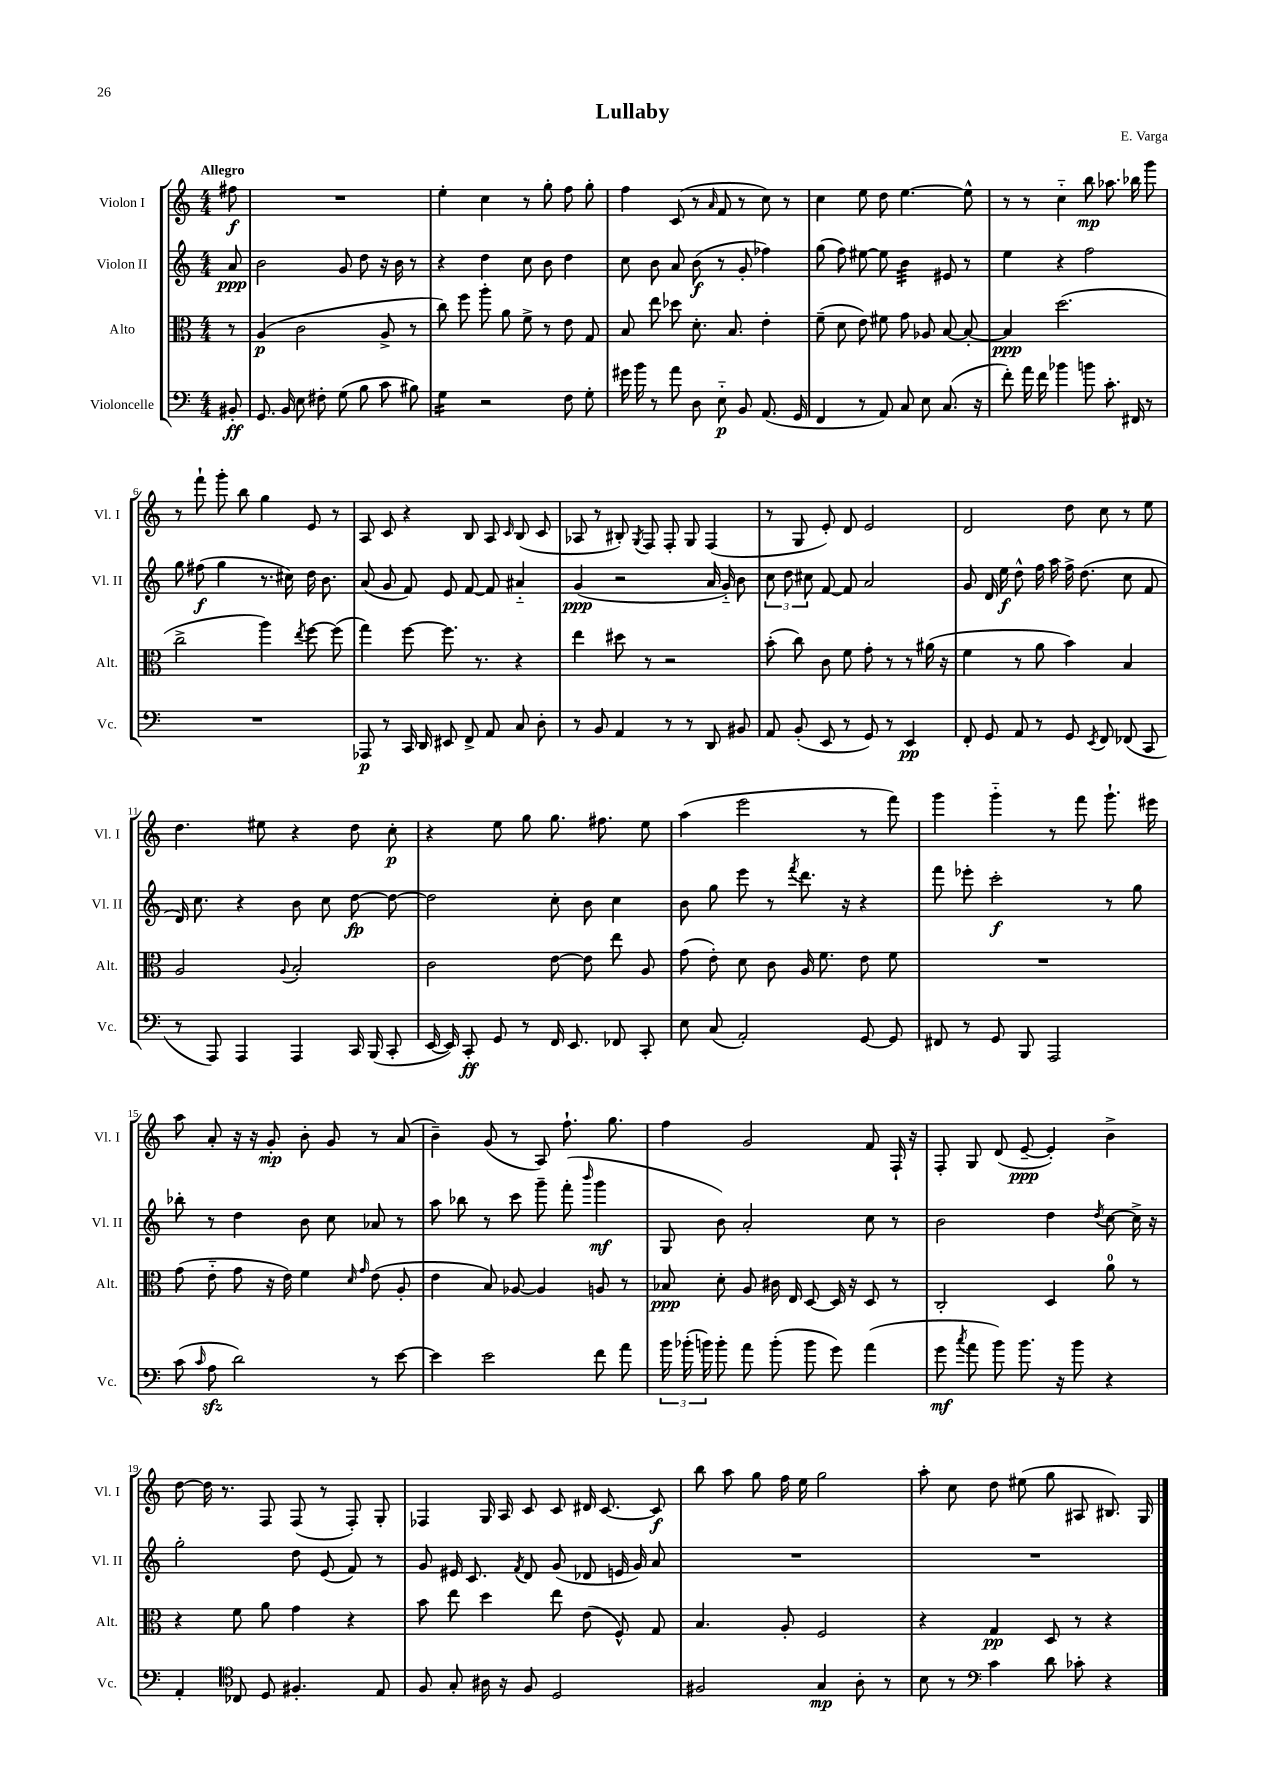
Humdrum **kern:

**kern	**kern	**kern	**kern
*staff4	*staff3	*staff2	*staff1
*clefF4	*clefC3	*clefG2	*clefG2
*k[]	*k[]	*k[]	*k[]
*M4/4	*M4/4	*M4/4	*M4/4
8BB#'/	8r	8a/	8ff#\
=	=	=	=
8.GG/	(4A/	2b\	1r
16BB/	.	.	.
8E\	2c\	.	.
8F#'\	.	.	.
(8G\	.	8g/	.
8B\	.	8dd\	.
8c\	8A^/	16r	.
.	.	16b\	.
8B#\)	8r	8r	.
=	=	=	=
4G\	8cc\)	4r	4ee'\
.	8ff\	.	.
2r	8aa'\	4dd\	4cc\
.	8a\	.	.
.	8f^\	8cc\	8r
.	8r	8b\	8gg'\
8F\	8e\	4dd\	8ff\
8G'\	8G/	.	8gg'\
=	=	=	=
16g#\	8B/	8cc\	4ff\
16b\	.	.	.
8r	8ee\	8b\	.
8a\	8dd-\	8a/	(8c/
8D\	8.d'\	(8b\	8r
.	.	.	16qqa/
8E'~\	.	8r	8f/
.	8.B/	.	.
8BB/	.	8g'/	8r
(8.AA/	4e'\	4ff-\)	8cc\)
.	.	.	8r
16GG/	.	.	.
=	=	=	=
4FF/	(8f~\	(8gg\	4cc\
.	8d\	8ff\)	.
8r	8e\)	[8ee#\	8ee\
8AA/)	8f#\	8ee#\]	8dd\
8C/	8g\	4b\	[4.ee\
8E\	8A-/	.	.
(8.C/	[8B/	8e#/	.
.	8B'/_	8r	8ee^^\]
16r	.	.	.
=	=	=	=
8f'\)	4B/]	4ee\	8r
16a\	.	.	8r
16f\	.	.	.
4b-\	(2.dd\	4r	4cc'~\
8b\	.	2ff\	8bb\
8.c'\	.	.	8.aa-\
16FF#/	.	.	16bb-\
8r	.	.	8ggg\
=	=	=	=
1r	2cc^\	8gg\	8r
.	.	(8ff#\	8fff`\
.	.	4gg\	8ggg'\
.	.	.	8bb\
.	4aa\)	8.r	4gg\
.	.	16cc#\)	.
.	8qee/	.	.
.	[8ff\	16dd\	8e/
.	.	8.b\	.
.	(8ff\]	.	8r
=	=	=	=
8AAA-/	4gg\)	(8a/	8A/
8r	.	8g/	8c/
16CC/	[8ff\	8f/)	4r
16DD/	.	.	.
8EE#/	8.ff\]	8e/	.
8FF^/	.	[8f/	8B/
.	8.r	.	.
8AA/	.	8f/]	8A/
.	.	.	16qqc/
8C/	4r	4a#'~/	(8B/
8D'\	.	.	8c/
=	=	=	=
8r	4ee\	(4g/	8A-/
8BB/	.	.	8r
4AA/	8dd#\	2r	8B#'/)
.	.	.	8qG/
.	8r	.	8F/
8r	2r	.	8F'/
8r	.	.	8G/
8DD/	.	16a/	(4F/
.	.	16g'~/)	.
8BB#/	.	8b\	.
=	=	=	=
8AA/	(8b'\	12cc\	8r
.	.	12dd\	.
(8BB'/	8cc\)	.	8G/
.	.	12cc#\	.
8EE/	8c\	[8f/	8e'/)
8r	8f\	8f/]	8d/
8GG/)	8g'\	2a/	2e/
8r	8r	.	.
4EE/	8r	.	.
.	(16a#\	.	.
.	16r	.	.
=	=	=	=
8FF'/	4f\	8g/	2d/
8GG/	.	16d/	.
.	.	16ee\	.
8AA/	8r	8dd^^\	.
8r	8a\	16ff\	.
.	.	16aa\	.
8GG/	4b\)	16ff^\	8dd\
.	.	(8.dd\	.
8qEE/	.	.	.
8FF/	.	.	8cc\
(8FF-/	4B/	8cc\	8r
8CC/	.	8f/	8ee\
=	=	=	=
8r	2A/	16d/)	4.dd\
.	.	8.cc\	.
8AAA/)	.	.	.
4AAA/	.	4r	.
.	.	.	8ee#\
.	8qqA/	.	.
4AAA/	2B'/	8b\	4r
.	.	8cc\	.
16CC/	.	[8dd\	8dd\
(16BBB/	.	.	.
8CC'/	.	8dd\_	8cc'\
=	=	=	=
[16EE/	2c\	2dd\]	4r
16EE/])	.	.	.
8CC'/	.	.	.
8GG/	.	.	8ee\
8r	.	.	8gg\
16FF/	[8e\	8cc'\	8.gg\
8.EE/	.	.	.
.	8e\]	8b\	.
.	.	.	8.ff#\
8FF-/	8ee\	4cc\	.
8CC'/	8A/	.	8ee\
=	=	=	=
8E\	(8g\	8b\	(4aa\
(8C/	8e'\)	8gg\	.
2AA'/)	8d\	8eee\	2eee\
.	8c\	8r	.
.	.	8qfff/	.
.	16A/	8.ddd\	.
.	8.f\	.	.
.	.	16r	.
[8GG/	8e\	4r	8r
8GG/]	8f\	.	8fff\)
=	=	=	=
8FF#/	1r	8fff\	4ggg\
8r	.	8eee-'\	.
8GG/	.	2ccc'\	4ggg'~\
8BBB/	.	.	.
2AAA/	.	.	8r
.	.	.	8fff\
.	.	8r	8.ggg`\
.	.	8gg\	.
.	.	.	16eee#\
=	=	=	=
(8c\	(8g\	8bb-'\	8aa\
16qqc/	.	.	.
8A\	8e'~\	8r	8a'/
2d\)	8g\	4dd\	16r
.	.	.	16r
.	16r	.	8g'/
.	16e\)	.	.
.	4f\	8b\	8b'\
.	.	8cc\	8g/
.	16qqd/	.	.
.	16qqg/	.	.
8r	(8e\	8a-/	8r
[8e\	8A'/	8r	(8a/
=	=	=	=
4e\]	4e\	8aa\	4b~\)
.	.	8bb-\	.
2e\	8B/)	8r	(8g/
.	[8A-/	8ccc\	8r
.	4A-/]	8ggg~\	8A/)
.	.	(8fff'\	8.ff`\
.	.	16qqbbb/	.
8f\	8A/	4ggg\	.
.	.	.	8.gg\
8a\	8r	.	.
=	=	=	=
24b\	8B-/	8G/	4ff\
(24b-'\	.	.	.
24b\)	.	.	.
8b'\	8d'\	8b\)	.
8a\	8A/	2a'/	2g/
(8b'\	16c#\	.	.
.	16E/	.	.
8b\	[8D/	.	.
8g\)	16D/]	.	.
.	16r	.	.
(4a\	8D/	8cc\	8f/
.	8r	8r	16F`/
.	.	.	16r
=	=	=	=
8g\	2C'/	2b\	8F'/
8qcc/	.	.	.
8a\	.	.	8G/
8b\)	.	.	(8d/
8.b\	.	.	[8e~/
.	4D/	4dd\	4e'/])
16r	.	.	.
8b\	.	.	.
.	.	8qdd/	.
4r	8a\	[8cc\	4b^\
.	8r	16cc^\]	.
.	.	16r	.
=	=	=	=
4AA'/	4r	2gg'\	[8dd\
.	.	.	16dd\]
.	.	.	8.r
*clefC4	*	*	*
8C-/	8f\	.	.
8D/	8a\	.	8F/
4.F#'/	4g\	8dd\	(8F/
.	.	(8e/	8r
.	4r	8f/)	8F'/)
8E/	.	8r	8G'/
=	=	=	=
8F/	8b\	8g/	4F-/
8G'/	8ee\	16e#/	.
.	.	8.c/	.
16A#\	4dd\	.	16G/
16r	.	.	16A/
.	.	8qf/	.
8F/	.	8d/	8c/
2D/	8ee\	(8g/	8c/
.	(8e\	8d-/	16d#/
.	.	.	[8.c/
.	8F^^/)	16e/	.
.	.	16g/)	.
.	8G/	8a/	8c/]
=	=	=	=
2F#/	4.B/	1r	8bb\
.	.	.	8aa\
.	.	.	8gg\
.	8A'/	.	16ff\
.	.	.	16ee\
4G/	2F/	.	2gg\
8A'\	.	.	.
8r	.	.	.
=	=	=	=
8B\	4r	1r	8aa'\
8r	.	.	8cc\
*clefF4	*	*	*
4c\	4G/	.	8dd\
.	.	.	(8ee#\
8d\	8D/	.	8gg\
8c-'\	8r	.	8A#/
4r	4r	.	8.B#/)
.	.	.	16G/
==	==	==	==
*-	*-	*-	*-
